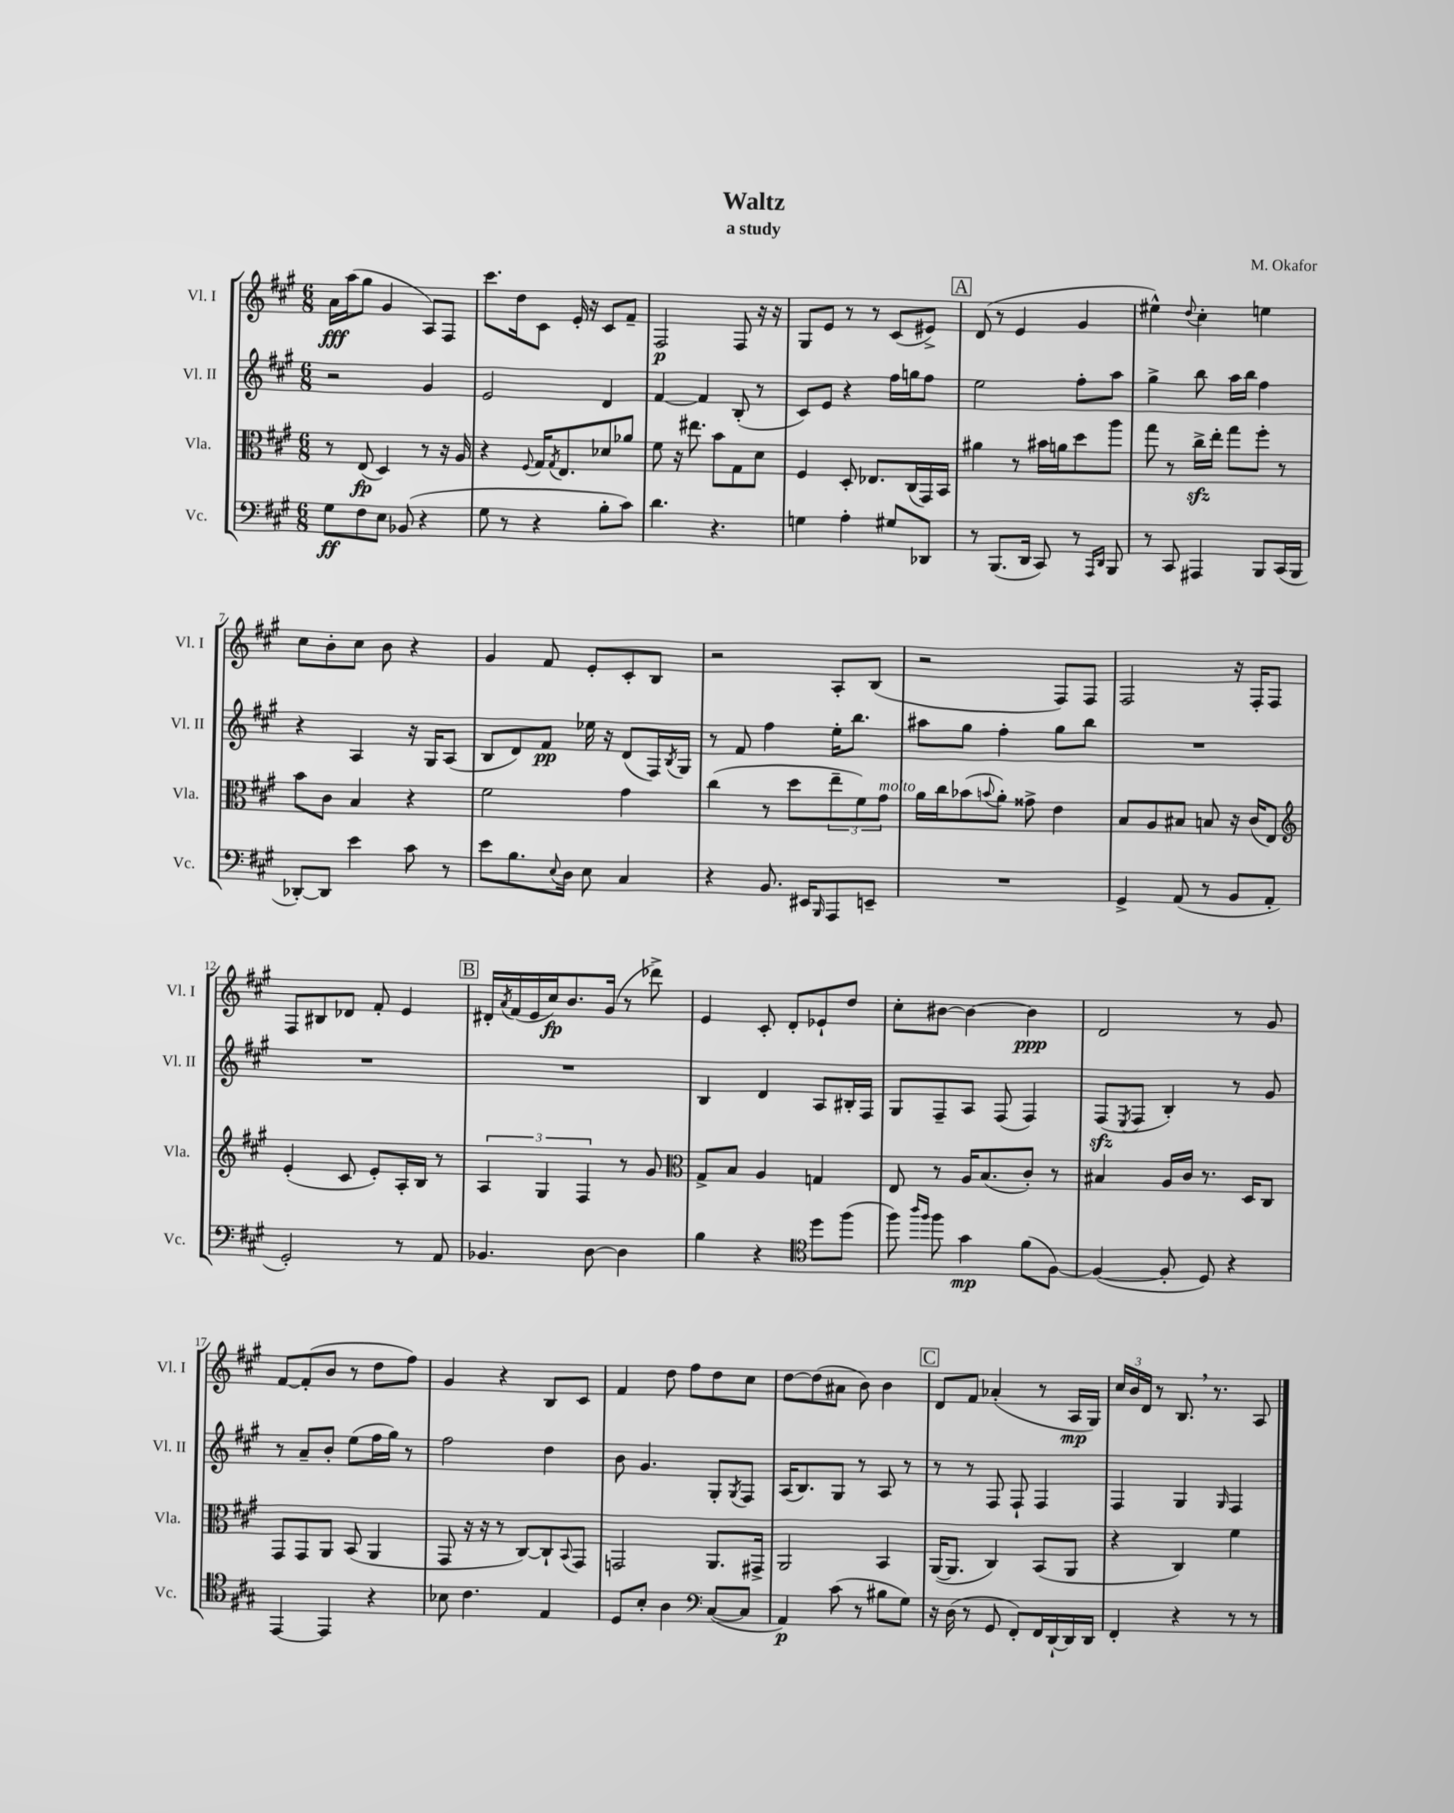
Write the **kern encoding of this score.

**kern	**kern	**kern	**kern
*staff4	*staff3	*staff2	*staff1
*clefF4	*clefC3	*clefG2	*clefG2
*k[f#c#g#]	*k[f#c#g#]	*k[f#c#g#]	*k[f#c#g#]
*M6/8	*M6/8	*M6/8	*M6/8
8G#\L	8r	2r	16a\LL
.	.	.	(16aa\J
8F#\	(8E/	.	8gg#\J
8E\J	4D/)	.	4g#/
(8BB-/	.	.	.
4r	8r	4g#/	8A/L)
.	16r	.	8F#/J
.	16A/	.	.
=	=	=	=
8G#\	4r	2e/	8.ccc#\L
8r	.	.	.
.	.	.	16dd\k
.	8qqF#/	.	.
4r	16G#/LK	.	8c#\J
.	8qG#/	.	.
.	8.E/	.	.
.	.	.	16e'/
.	.	.	16r
8B'\L	8d-/	4d/	8c#/L
8c#\J)	8a-/J	.	8f#~/J
=	=	=	=
4.d\	8f#\	[4f#/	2F#/
.	16r	.	.
.	8.ee#\	.	.
.	.	4f#/]	.
4.r	8b\L	.	.
.	8G#\	(8B'/	8F#/
.	8d\J	8r	16r
.	.	.	16r
=	=	=	=
4G\	4F#/	8c#/L)	8G#/L
.	.	8e/J	8e/J
4A'\	8D'/	4r	8r
.	8.E-/L	.	8r
8G#/L	.	16ff#\LL	(8c#/L
.	(16C#/L	16gg\J	.
8DD-/J	16GG#/)	8ff#\J	8e#^/J)
.	16BB/JJ	.	.
=	=	=	=
8r	4a#\	2ee\	(8d/
(8.BBB/L	.	.	8r
.	8r	.	4e/
16DD/Jk	.	.	.
8CC#/)	16b#\LL	.	.
.	16a\J	.	.
8r	8dd\	8ff#'\L	4g#/
16qqAAA/LL	.	.	.
16qqDD/JJ	.	.	.
8BBB/	8aa\J	8aa\J	.
=	=	=	=
8r	8gg#\	4gg#^\	4ee#^^\)
8CC#/	8r	.	.
.	.	.	8qqdd/
4AAA#/	16cc#^\LL	8bb\	4cc#'\
.	16ee'\JJ	.	.
.	8gg#\L	16aa\LL	.
.	.	16bb\JJ	.
8BBB/L	8ff#'\J	4ff#\	4ee\
(16CC#/L	8r	.	.
16BBB/JJ	.	.	.
=	=	=	=
[8DD-'/L)	8b\L	4r	8cc#\L
8DD-/]J	8c#\J	.	8b'\
4e\	4B/	4A/	8cc#\J
.	.	.	8b\
8c#\	4r	16r	4r
.	.	16G#/LK	.
8r	.	(8A/J	.
=	=	=	=
8e\L	2f#\	8B/L	4g#/
8.B\	.	8d/)	.
.	.	8f#/J	8f#/
8qqE/	.	.	.
16D\Jk	.	.	.
8E\	.	16ee-\	8e'/L
.	.	16r	.
4C#/	4g#\	(8d/L	8c#'/
.	.	16F#/L)	8B/J
.	.	8qB/	.
.	.	16G#/JJ	.
=	=	=	=
4r	(4cc#\	8r	2r
.	.	8f#/	.
8.BB/	8r	4ff#\	.
.	8dd\L	.	.
16EE#/LK	.	.	.
16qqBBB/	.	.	.
8AAA/	12ee~\	16ee'\LK	8A'/L
.	.	8.bb\J	.
.	12f#\)	.	.
8EE~/J	.	.	(8B/J
.	12g#\J	.	.
=	=	=	=
2.r	16a\LL	8aa#\L	2r
.	16cc#\J	.	.
.	(8b-\	8gg#\J	.
.	8qqb/	.	.
.	8a'\J)	4ff#'\	.
.	8g##^\	.	.
.	4e\	8gg#\L	8F#/L)
.	.	8bb\J	8F#/J
=	=	=	=
4GG#^/	8B/L	2.r	2F#/
.	8A/	.	.
(8AA/	8B#/J	.	.
8r	8B/	.	.
8BB/L	16r	.	16r
.	(16c#/LK	.	16F#'/LK
8AA'/J	8E/J)	.	8F#/J
=	=	=	=
*	*clefG2	*	*
2GG#'/)	(4e'/	2.r	8F#/L
.	.	.	8B#/
.	8c#/	.	8d-/J
.	8e'/L)	.	8f#'/
8r	16A'/L	.	4e/
.	16B/JJ	.	.
8AA/	8r	.	.
=	=	=	=
4.BB-/	6A/	2.r	16d#'/LL
.	.	.	8qa/
.	.	.	(16f#/
.	.	.	16e/
.	6G#/	.	.
.	.	.	16cc#/J)
.	.	.	8.b/
.	6F#/	.	.
[8D\	.	.	.
.	.	.	(16g#/Jk
4D\]	8r	.	8r
.	8g#/	.	8ddd-^\)
=	=	=	=
*	*clefC3	*	*
4B\	8G#^/L	4B/	4e/
.	8B/J	.	.
4r	4A/	4d/	8c#'/
.	.	.	8d'/L
*clefC4	*	*	*
8dd\L	4G/	8A/L	8e-`/
(8ff#\J	.	16B#'/L	8dd/J
.	.	16F#/JJ	.
=	=	=	=
8ff#\)	8E/	8G#/L	8cc#'\L
16qqaa/LL	.	.	.
16qqff#/JJ	.	.	.
8ff#\	8r	8F#~/	[8b#\J
4g#\	16A/LK	8A/J	4b#\_
.	(8.B/	.	.
.	.	(8F#/	.
(8f#\L	8c#'/J)	4F#/)	4b#\]
[8F#\J)	8r	.	.
=	=	=	=
(4F#/_	4B#/	(8F#/L	2d/
.	.	8qE/	.
.	.	8F#/J	.
8F#'/]	16A/LL	4B'/)	.
.	16c#/JJ	.	.
8D/)	8.r	.	.
4r	.	8r	8r
.	16D/LK	.	.
.	8C#/J	8g#/	8g#/
=	=	=	=
[4EE/	8GG#/L	8r	[8f#/L
.	8GG#/	8a~/L	(8f#'/]
4EE/]	8AA/J	8b'/J	8b/J
.	(8BB/	(8ee\L	8r
4r	4AA/	16ff#\L	8dd\L
.	.	16gg#\JJ)	.
.	.	8r	8ff#\J)
=	=	=	=
8B-\	8GG#/	2ff#\	4g#/
4.c#\	16r	.	.
.	16r	.	.
.	8r	.	4r
.	[8C#/L)	.	.
4E/	8C#`/]	4dd\	8B/L
.	8qqBB/	.	.
.	8GG#/J	.	8c#/J
=	=	=	=
8D/L	2GG/	8b\	4f#/
8B'/J	.	4.g#/	.
4A\	.	.	8dd\
.	.	.	8ff#\L
*clefF4	*	*	*
([8C#/L	8.AA/L	8G#'/L	8dd\
.	.	8qG#/	.
8C#/]J	.	8F#/J	8cc#\J
.	16GG#^/Jk	.	.
=	=	=	=
4AA/)	2AA/	(16A/LK	[8dd\L
.	.	8.B/)	.
.	.	.	(8dd\]
(8c#\	.	8G#/J	8a#\J
8r	.	8r	8b\)
8B#\L	4BB/	8A/	4b\
8G#\J)	.	8r	.
=	=	=	=
16r	([16AA/LK	8r	8d/L
(16D\	8.AA/]J	.	.
8r	.	8r	8f#/J
8GG#/	4C#/)	8F#/	(4a-'/
8FF#'/L)	.	8F#`/	.
16FF#/L	(8BB/L	4F#/	8r
[16DD`/	.	.	.
16DD/]	8AA/J	.	16A/LL
16DD/JJ	.	.	16G#/JJ)
=	=	=	=
4FF#'/	4r	4F#/	24cc#/LL
.	.	.	24b/
.	.	.	24d/JJ
.	.	.	8r
4r	4C#/)	4G#/	8.B/
.	.	.	8.r
.	.	16qqG#/	.
8r	4f#\	4F#/	.
8r	.	.	8A/
==	==	==	==
*-	*-	*-	*-
